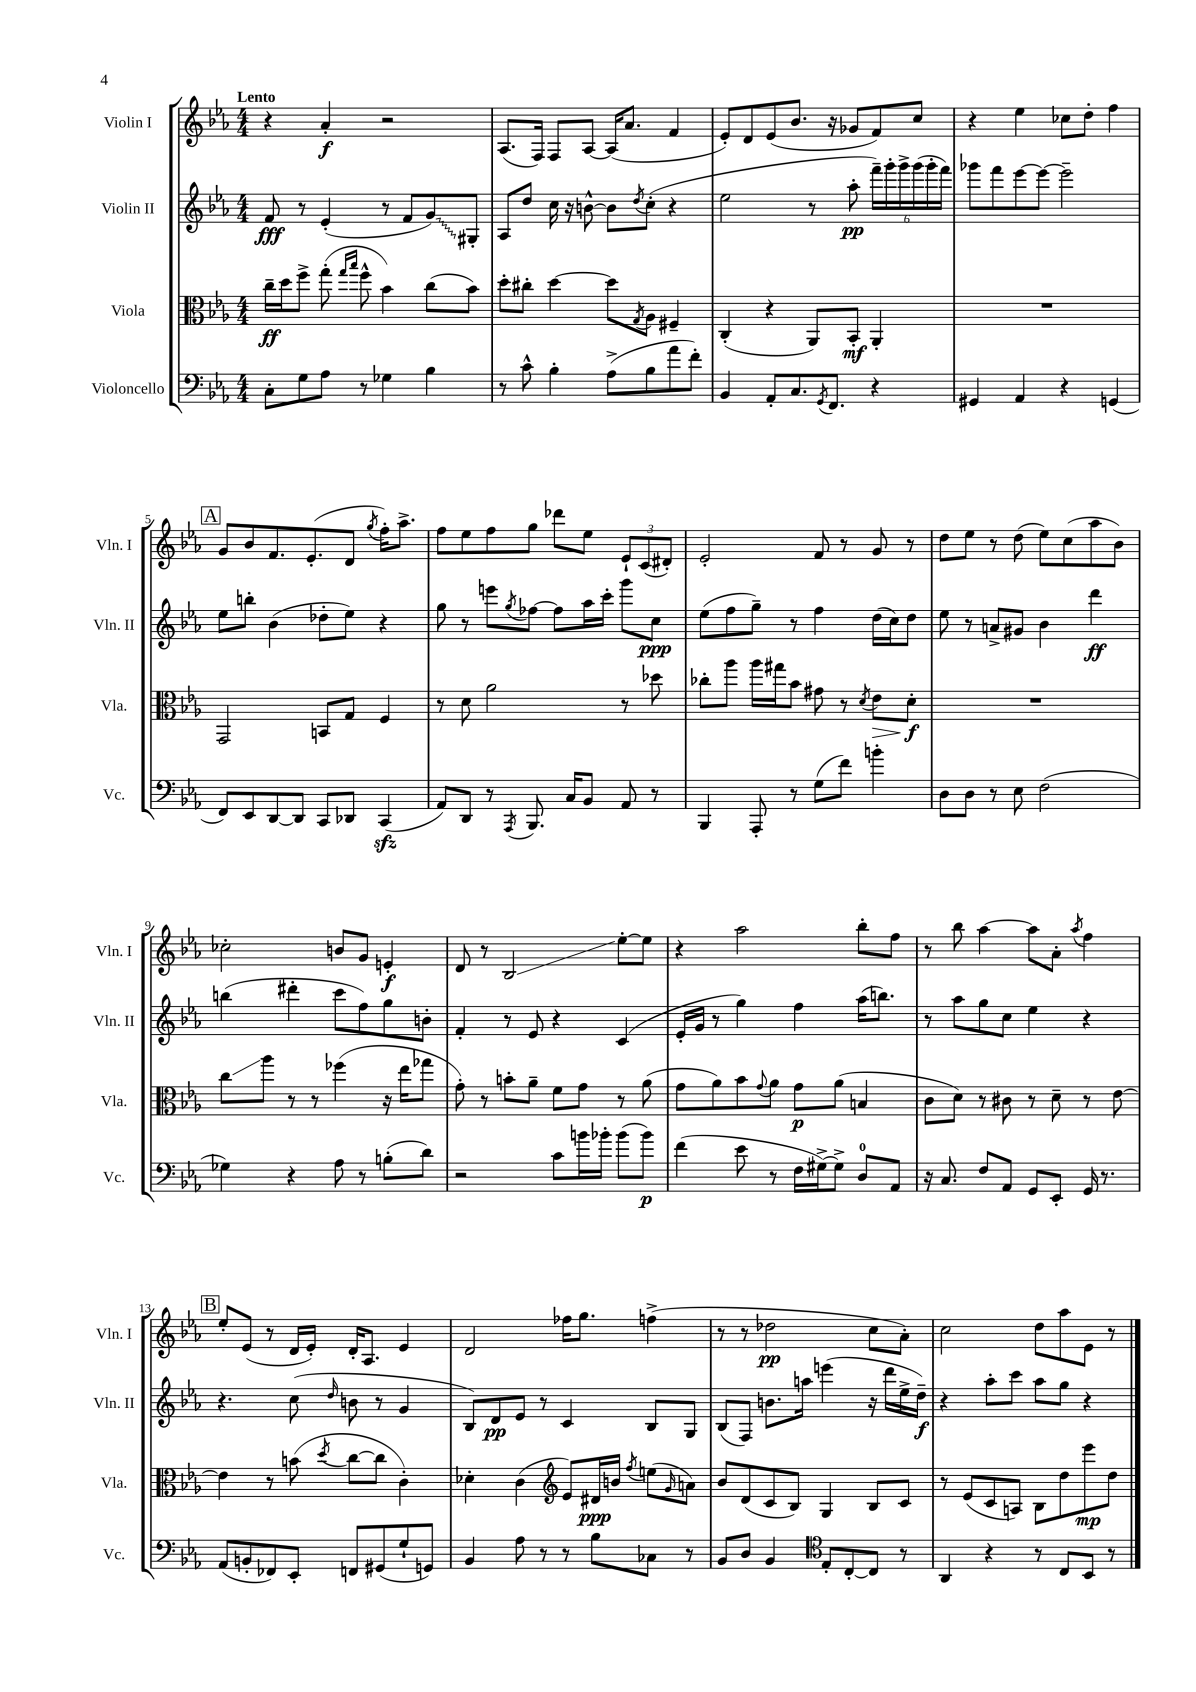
<<
\new StaffGroup <<
\new Staff = "s0" \with { instrumentName = "Violin I" shortInstrumentName = "Vln. I" } {
    \clef treble \key ees \major \numericTimeSignature \time 4/4 \tempo "Lento"
    r4 aes'4-.\f r2 |
    aes8.( f16) f8 aes8~ aes16( aes'8. f'4 |
    ees'8-.) d'8 ees'8( bes'8. r16 ges'8 f'8) c''8 |
    r4 ees''4 ces''8 d''8-. f''4 |
    \mark \markup { \box "A" } g'8 bes'8 f'8. ees'8.-.( d'8 \acciaccatura { g''8 } f''16-.) aes''8.-> |
    f''8 ees''8 f''8 g''8 des'''8 ees''8 \tuplet 3/2 { ees'8-! c'8( dis'8-.) } |
    ees'2-. f'8 r8 g'8 r8 |
    d''8 ees''8 r8 d''8( ees''8) c''8( aes''8 bes'8) |
    ces''2-. b'8 g'8 e'4-.\f |
    d'8 r8 bes2\glissando ees''8~-. ees''8 |
    r4 aes''2 bes''8-. f''8 |
    r8 bes''8 aes''4~ aes''8 aes'8-. \acciaccatura { aes''8 } f''4 |
    \mark \markup { \box "B" } ees''8-. ees'8( r8 d'16 ees'16-.) d'16-. aes8. ees'4 |
    d'2 fes''16 g''8. f''4->( |
    r8 r8 des''2\pp c''8 aes'8-.) |
    c''2 d''8 aes''8 ees'8 r8 \bar "|." |
}
\new Staff = "s1" \with { instrumentName = "Violin II" shortInstrumentName = "Vln. II" } {
    \clef treble \key ees \major \numericTimeSignature \time 4/4
    f'8\fff r8 ees'4-.( r8 f'8 \once \override Glissando.style = #'zigzag g'8\glissando) gis8-. |
    aes8 d''8 c''16 r16 b'8~-^ b'8 \acciaccatura { d''8 } c''8-.( r4 |
    ees''2 r8 aes''8-.\pp \tuplet 6/4 { f'''16--) g'''16-. g'''16-> g'''16( g'''16-. f'''16) } |
    ges'''8 f'''8 ees'''8~ ees'''8~ ees'''2-- |
    \mark \markup { \box "A" } ees''8 b''8-. bes'4( des''8-. ees''8) r4 |
    g''8 r8 e'''8 \acciaccatura { g''8 } fes''8~ fes''8 aes''16 c'''16-. g'''8 c''8\ppp |
    ees''8( f''8 g''8--) r8 f''4 d''16( c''16) d''8 |
    ees''8 r8 a'8-> gis'8 bes'4 d'''4\ff |
    b''4( dis'''4-. c'''8 f''8) g''8 b'8-. |
    f'4-. r8 ees'8 r4 c'4( |
    ees'16-. g'16 r8 g''4) f''4 aes''16( b''8.) |
    r8 aes''8 g''8 c''8 ees''4 r4 |
    \mark \markup { \box "B" } r4. c''8( \grace { d''16 } b'8 r8 g'4 |
    bes8) d'8\pp ees'8 r8 c'4 bes8 g8 |
    bes8( f8) b'8. a''16 e'''4( r16 d'''16 ees''16-> d''16--\f) |
    r4 aes''8-. c'''8 aes''8 g''8 r4 \bar "|." |
}
\new Staff = "s2" \with { instrumentName = "Viola" shortInstrumentName = "Vla." } {
    \clef alto \key ees \major \numericTimeSignature \time 4/4
    c''16--\ff d''16 f''8-> g''8-.( \grace { g''16 bes''16 } f''8-^ bes'4) c''8( bes'8) |
    d''8-. cis''8-. d''4~ d''8 \acciaccatura { g8 } aes8 fis4-- |
    c4-.( r4 aes,8) bes,8-.\mf aes,4-. |
    R1 |
    \mark \markup { \box "A" } g,2 b,8 g8 f4 |
    r8 d'8 aes'2 r8 des''8 |
    ces''8-. aes''8 aes''16 gis''16 bes'8 gis'8 r8 \acciaccatura { d'8 } ees'8\> d'8-.\f\! |
    R1 |
    c''8\glissando aes''8 r8 r8 fes''4( r16 ees''16 ges''8 |
    g'8-.) r8 b'8-. aes'8-- f'8 g'8 r8 aes'8( |
    g'8 aes'8) bes'8 \appoggiatura { g'8 } aes'8 g'8\p aes'8( b4 |
    c'8 d'8) r8 cis'8 r8 d'8-- r8 ees'8~ |
    \mark \markup { \box "B" } ees'4 r8 b'8( \acciaccatura { d''8 } c''8~ c''8 c'4-.) |
    des'4-. c'4( \clef treble ees'8) dis'16\ppp b'16 \acciaccatura { f''8 } e''8( \grace { g'16 } a'8) |
    bes'8 d'8( c'8 bes8) g4 bes8 c'8 |
    r8 ees'8( c'8 a8) bes8 d''8 ees'''8\mp d''8 \bar "|." |
}
\new Staff = "s3" \with { instrumentName = "Violoncello" shortInstrumentName = "Vc." } {
    \clef bass \key ees \major \numericTimeSignature \time 4/4
    c8-. g8 aes8 r8 ges4 bes4 |
    r8 c'8-^ bes4-. aes8->( bes8 aes'8 f'8-.) |
    bes,4 aes,8-. c8. \acciaccatura { g,8 } f,8. r4 |
    gis,4 aes,4 r4 g,4( |
    \mark \markup { \box "A" } f,8) ees,8 d,8~ d,8 c,8 des,8 c,4\sfz( |
    aes,8) d,8 r8 \acciaccatura { aes,,8 } bes,,8. c16 bes,8 aes,8 r8 |
    bes,,4 aes,,8-. r8 g8( f'8) b'4-. |
    d8 d8 r8 ees8 f2( |
    ges4) r4 aes8 r8 b8-.( d'8) |
    r2 c'8 b'16 bes'16-. bes'8( bes'8\p) |
    f'4( ees'8 r8 f16 gis16~->) gis8-> d8-0 aes,8 |
    r16 c8. f8 aes,8 g,8 ees,8-. g,16 r8. |
    \mark \markup { \box "B" } aes,8( b,8-. fes,8) ees,8-. f,8 gis,8( g8-! g,8) |
    bes,4 aes8 r8 r8 bes8 ces8 r8 |
    bes,8 d8 bes,4 \clef tenor ees8-. c8~-. c8 r8 |
    aes,4 r4 r8 c8 bes,8 r8 \bar "|." |
}
>>
>>
